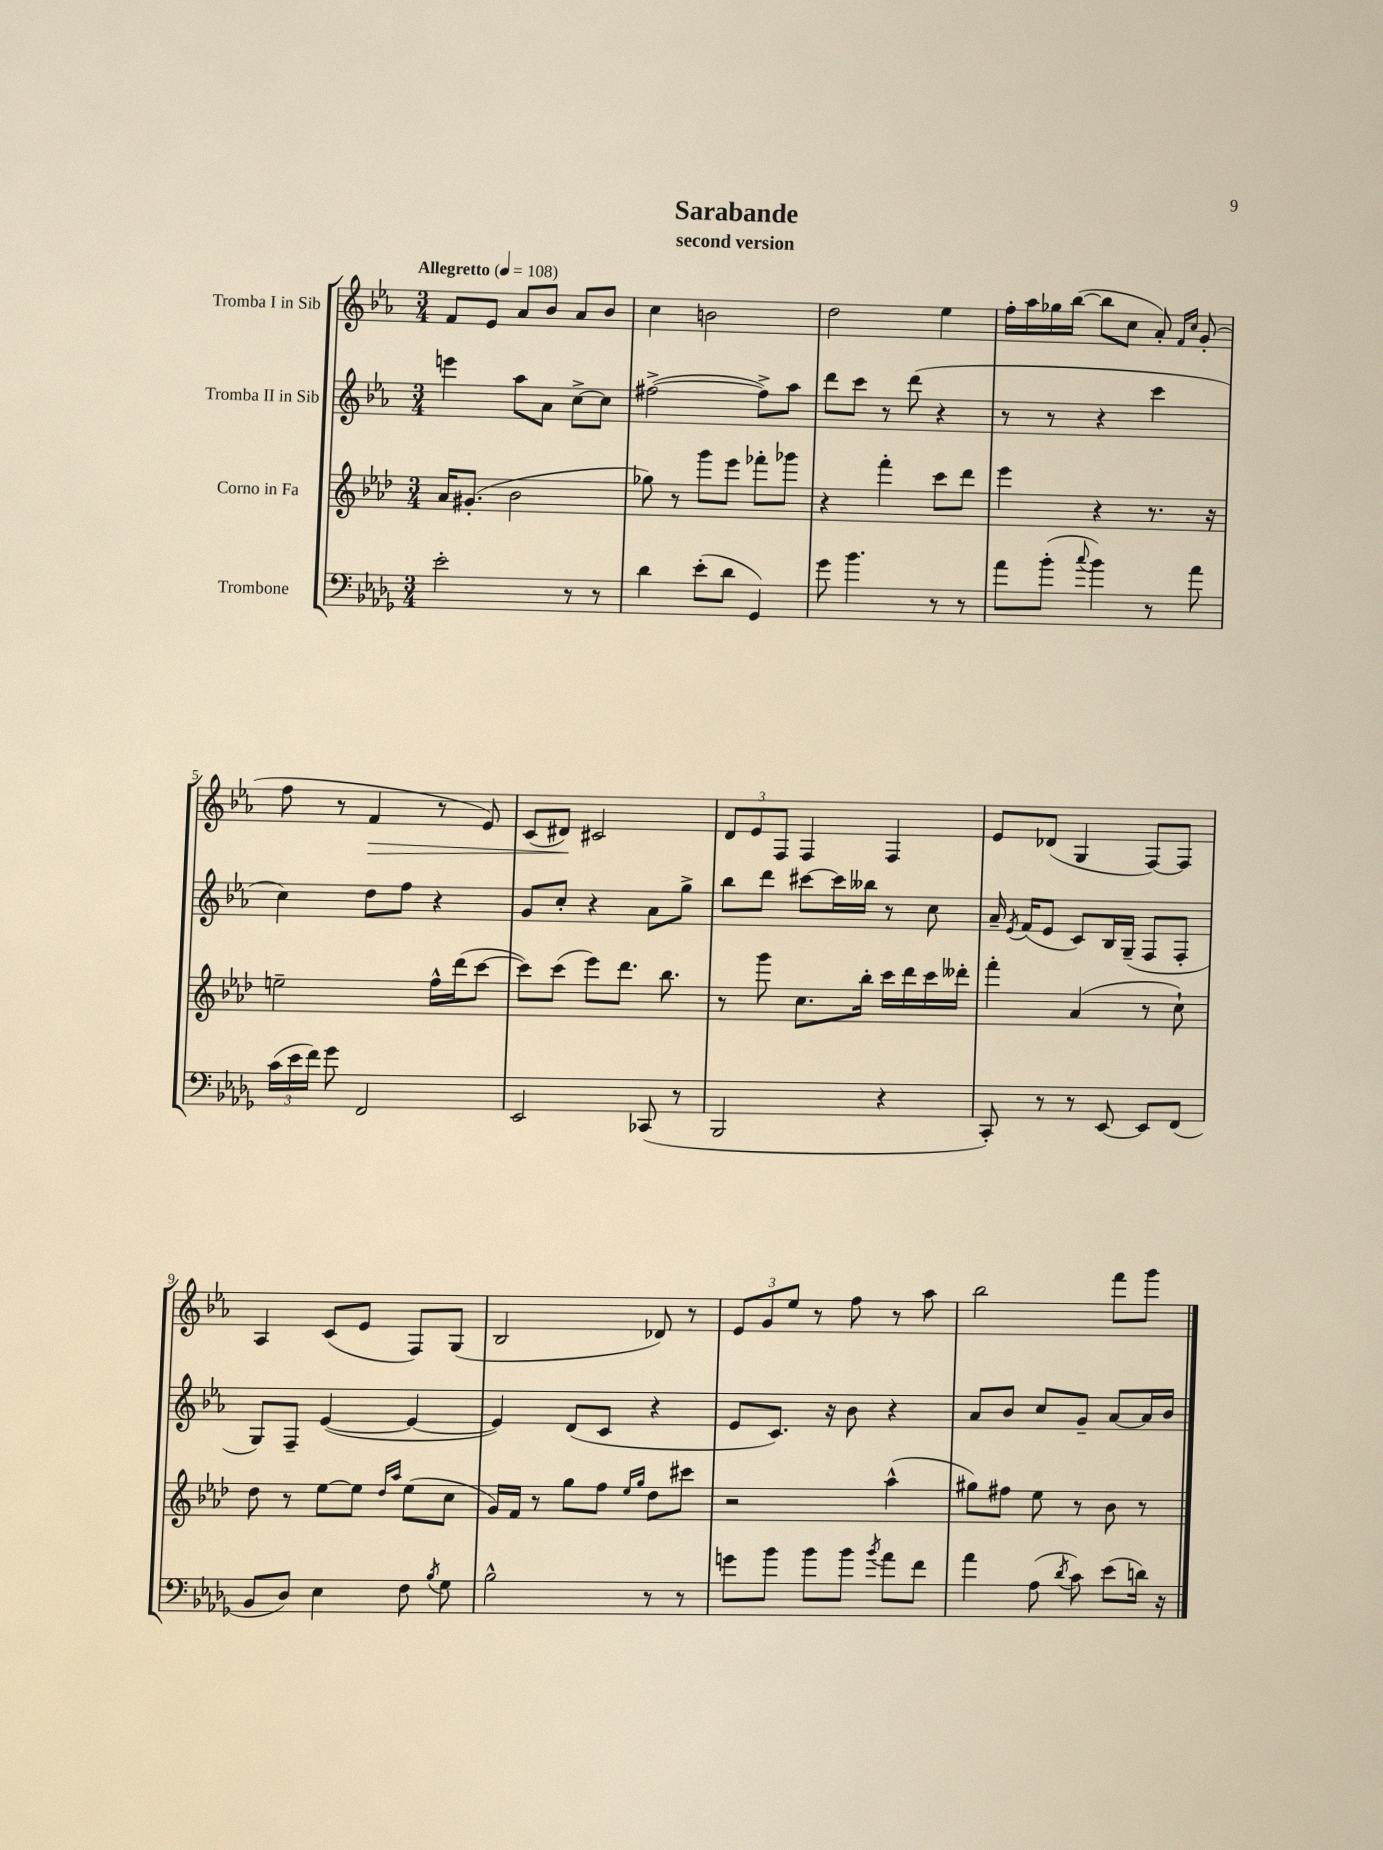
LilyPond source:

\header { title = "Sarabande" subtitle = "second version" }
<<
\new StaffGroup <<
\new Staff = "s0" \with { instrumentName = "Tromba I in Sib" } {
    \clef treble \key ees \major \numericTimeSignature \time 3/4 \tempo "Allegretto" 4 = 108
    \autoBeamOff f'8[ ees'8] aes'8[ bes'8] aes'8[ bes'8] |
    c''4 b'2 |
    d''2 ees''4 |
    f''16[-. aes''16 ges''16 bes''16]~( bes''8[ c''8] aes'8-.) \grace { f'16[ c''16] } g'8-.( |
    f''8 r8 f'4\> r8 ees'8) |
    c'8[( dis'8]\!) cis'2 |
    \tuplet 3/2 { d'8[ ees'8 f8] } f4 f4 |
    ees'8[ des'8]( g4 f8[~) f8] |
    aes4 c'8[( ees'8] f8[) g8]( |
    bes2 des'8) r8 |
    \tuplet 3/2 { ees'8[ g'8 ees''8] } r8 f''8 r8 aes''8 |
    bes''2 f'''8[ g'''8] \bar "|." |
}
\new Staff = "s1" \with { instrumentName = "Tromba II in Sib" } {
    \clef treble \key ees \major \numericTimeSignature \time 3/4
    \autoBeamOff e'''4 aes''8[ aes'8] c''8[~-> c''8] |
    fis''2~->( fis''8[->) aes''8] |
    d'''8[ c'''8] r8 d'''8( r4 |
    r8 r8 r4 c'''4 |
    c''4) d''8[ f''8] r4 |
    g'8[ c''8]-. r4 aes'8[ g''8]-> |
    bes''8[ d'''8] cis'''8[~ cis'''16 beses''16] r8 c''8 |
    aes'16-- \acciaccatura { ees'8 } f'16[( ees'8] c'8[) bes16 g16]--( f8[ f8]-. |
    g8[) f8]-- ees'4~( ees'4~ |
    ees'4) d'8[( c'8] r4 |
    ees'8[ c'8.]) r16 bes'8 r4 |
    aes'8[ bes'8] c''8[ g'8]-- aes'8[~ aes'16 bes'16] \bar "|." |
}
\new Staff = "s2" \with { instrumentName = "Corno in Fa" } {
    \clef treble \key aes \major \numericTimeSignature \time 3/4
    \autoBeamOff aes'16[ gis'8.]-.( bes'2 |
    ges''8) r8 g'''8[ ees'''8] fes'''8[-. ges'''8] |
    r4 f'''4-. c'''8[ des'''8] |
    ees'''4 r4 r8. r16 |
    e''2-- f''16[-^ des'''16( c'''8]~ |
    c'''8[) c'''8]( ees'''8[) des'''8.] bes''8. |
    r8 g'''8 c''8.[ bes''16]-. c'''16[ des'''16 c'''16 deses'''16]-. |
    f'''4-. aes'4( r8 c''8-!) |
    des''8 r8 ees''8[~ ees''8] \grace { des''16[ aes''16] } ees''8[( c''8] |
    g'16[) f'16] r8 g''8[ f''8] \grace { ees''16[ g''16] } des''8[ cis'''8] |
    r2 aes''4-^( |
    gis''8[) fis''8] ees''8 r8 bes'8 r8 \bar "|." |
}
\new Staff = "s3" \with { instrumentName = "Trombone" } {
    \clef bass \key des \major \numericTimeSignature \time 3/4
    \autoBeamOff ees'2-. r8 r8 |
    des'4 ees'8[-.( des'8] ges,4) |
    ges'8 bes'4. r8 r8 |
    aes'8[ bes'8]-.( \appoggiatura { c''8 } bes'4) r8 aes'8 |
    \tuplet 3/2 { c'16[( ees'16 f'16]) } ges'8 f,2 |
    ees,2 ces,8( r8 |
    bes,,2 r4 |
    c,8-.) r8 r8 ees,8~ ees,8[ f,8]( |
    bes,8[ des8]) ees4 f8 \acciaccatura { bes8 } ges8 |
    bes2-^ r8 r8 |
    g'8[ bes'8] bes'8[ bes'8] \acciaccatura { bes'8 } aes'8[ f'8] |
    aes'4 aes8( \acciaccatura { des'8 } c'8) ees'8[( d'16]) r16 \bar "|." |
}
>>
>>
